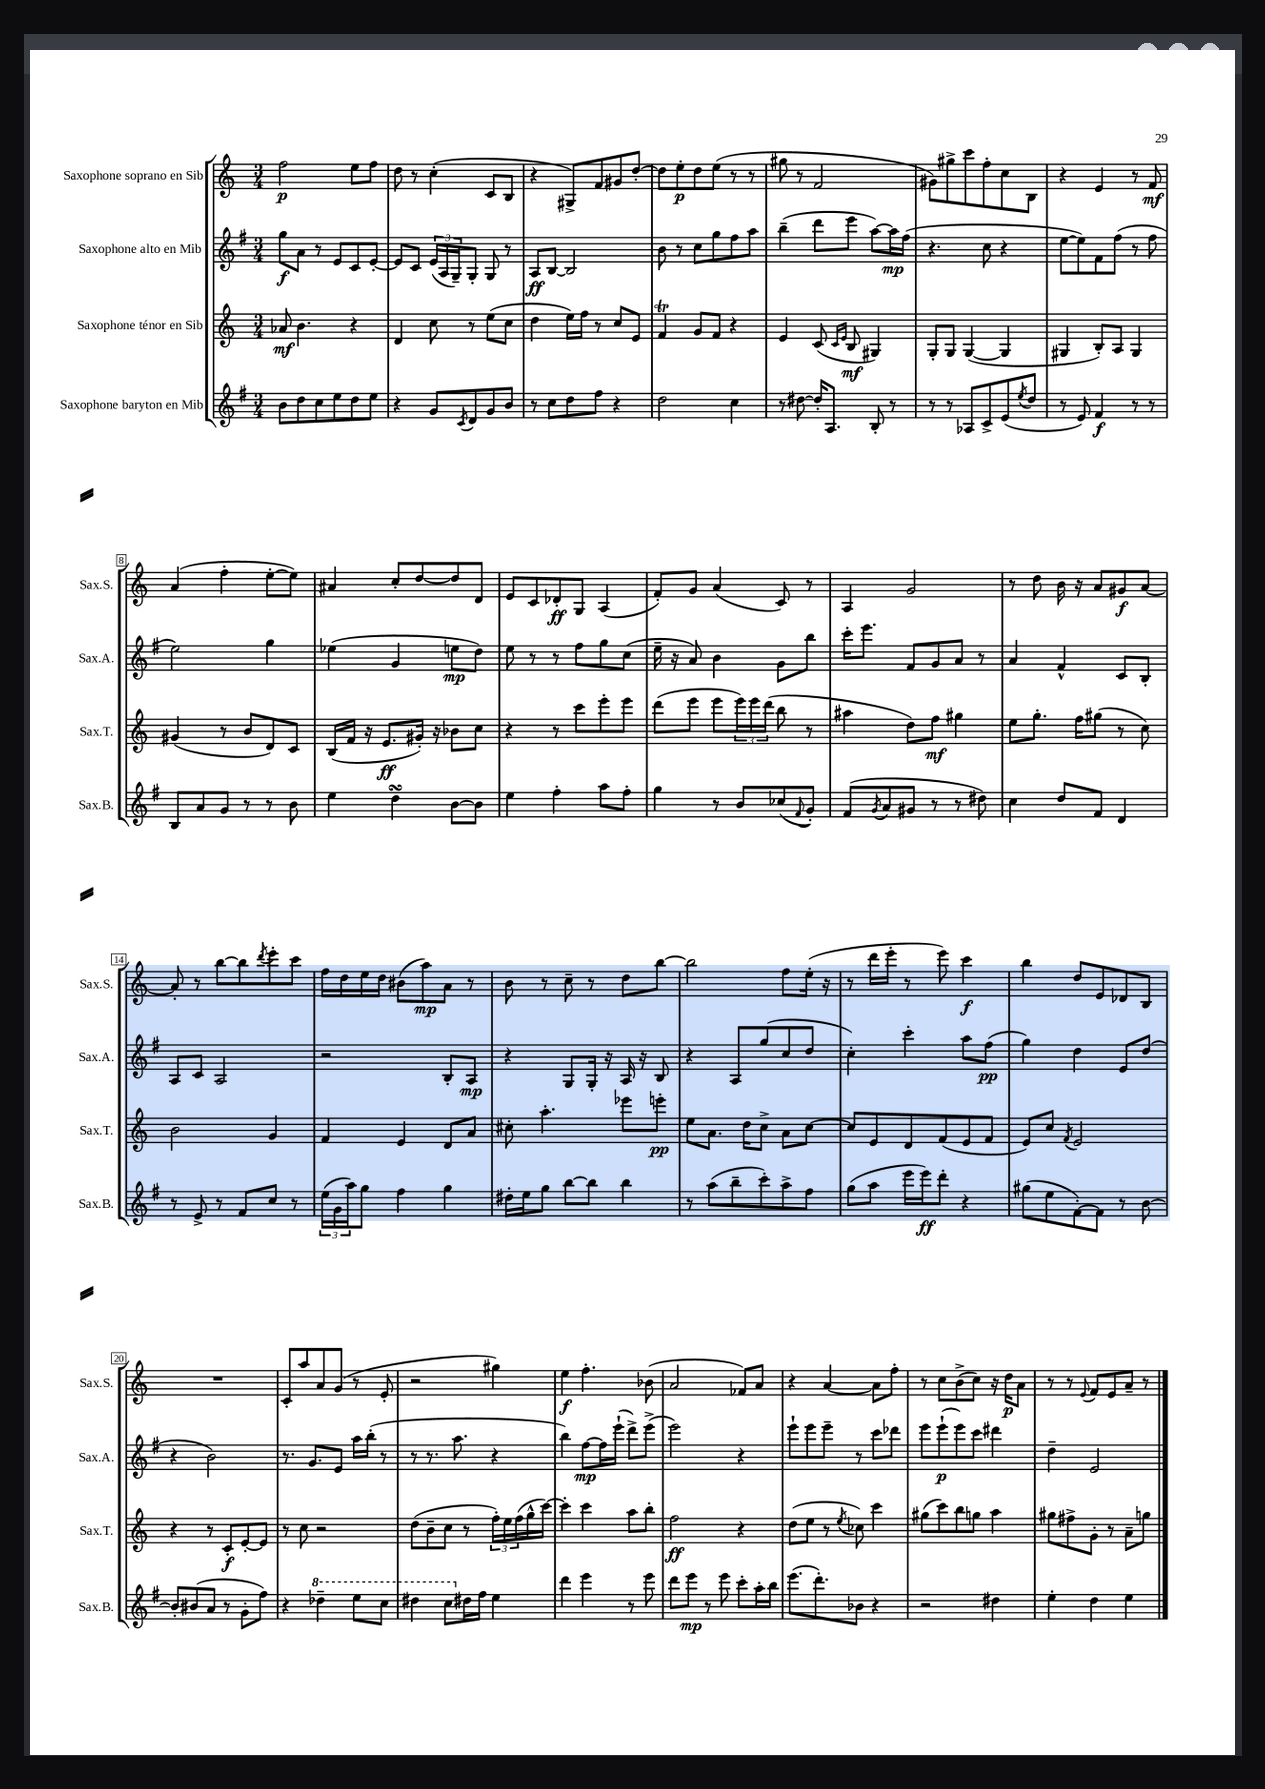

**kern	**kern	**kern	**kern
*staff4	*staff3	*staff2	*staff1
*clefG2	*clefG2	*clefG2	*clefG2
*k[f#]	*k[]	*k[f#]	*k[]
*M3/4	*M3/4	*M3/4	*M3/4
8b	8a-	8gg	2ff
8dd	4.b	8a	.
8cc	.	8r	.
8ee	.	8e	.
8dd	4r	8c	8ee
8ee	.	[8e'	8ff
=	=	=	=
4r	4d	8e]	8dd
.	.	8c	8r
8g	8cc	(24e	(4cc'
.	.	24A	.
.	.	24G~)	.
8qc	.	.	.
8d	8r	8G'	.
8g	(8ee	8G	8c
8b	8cc	8r	8B
=	=	=	=
8r	4dd	8A	4r
8cc	.	[8B	.
8dd	16ee)	2B]	8G#^)
.	16ff	.	.
8ff#	8r	.	8f
4r	8cc	.	8g#
.	8e	.	[8dd'
=	=	=	=
2dd	4f	8b	8dd]
.	.	8r	8ee'
.	8g	8cc	8dd
.	8f	8gg	(8ee
4cc	4r	8ff#	8r
.	.	8aa	8r
=	=	=	=
8r	4e	(4bb~	8gg#
[8dd#	.	.	8r
16dd#']	(8c	8ddd	2f
8.A	.	.	.
.	16qqc	.	.
.	16qqe	.	.
.	8B	8eee	.
8B'	4G#)	[8aa)	.
8r	.	16aa]	.
.	.	(16ff#	.
=	=	=	=
8r	8G'	4.r	8g#)
8r	8G	.	8gg#^
8A-	([4G	.	8ccc
8c^	.	8cc	8ff'
(8e	4G]	4r	8cc
8qee	.	.	.
8dd	.	.	8B
=	=	=	=
8r	4G#	[8ee	4r
8e)	.	8ee])	.
4f#	8B')	8f#	4e
.	8A	(8ff#	.
8r	4G#	8r	8r
8r	.	8ff#	8f
=	=	=	=
8B	(4g#	2ee)	(4a
8a	.	.	.
8g	8r	.	4ff'
8r	8b	.	.
8r	8d)	4gg	[8ee'
8b	8c	.	8ee])
=	=	=	=
4ee	(16B	(4ee-	4a#
.	16f	.	.
.	16r	.	.
.	8.e	.	.
4dd	.	4g	8cc'
.	16g#')	.	[8dd
.	16r	.	.
[8b	8b-	8ee	8dd]
8b]	8cc	8dd)	8d
=	=	=	=
4ee	4r	8ee	8e
.	.	8r	8c
4ff#'	8r	8r	8d-'
.	8ccc	8ff#	8G
8aa	8eee'	8gg	(4A
8ff#'	8eee	(8cc	.
=	=	=	=
4gg	(8ddd	16ee~	8f')
.	.	16r	.
.	8eee	8a)	8g
8r	8eee	4b	(4a
8b	24eee)	.	.
.	24eee	.	.
.	(24ddd	.	.
(8cc-	8bb	8g	8c)
8qqf#	.	.	.
8g')	8r	8bb	8r
=	=	=	=
(8f#	4aa#	16ccc'	4A
.	.	8.eee	.
8qg	.	.	.
8a	.	.	.
8g#	8dd)	8f#	2g
8r	8ff	8g	.
8r	4gg#	8a	.
8dd#)	.	8r	.
=	=	=	=
4cc	8ee	4a	8r
.	8.gg'	.	8dd
8dd	.	4f#^^	16b
.	16ff	.	16r
8f#	(8gg#	.	8a
4d	8r	8c	8g#
.	8cc)	8B'	[8a
=	=	=	=
8r	2b	8A	8a']
8e^	.	8c	8r
8r	.	2A	[8bb
8f#	.	.	8bb]
.	.	.	8qddd
8cc	4g	.	8eee'
8r	.	.	8ccc
=	=	=	=
(24ee	4f	2r	16ff
24g	.	.	.
.	.	.	16dd
24aa)	.	.	.
8gg	.	.	16ee
.	.	.	16dd
4ff#	4e	.	(8b#
.	.	.	8aa)
4gg	8d	8B'	8a
.	8a	8A	8r
=	=	=	=
16dd#'	8cc#'	4r	8b
16ee	.	.	.
8gg	4.aa'	.	8r
[8bb	.	8G	8cc~
8bb]	.	16G'	8r
.	.	16r	.
4bb	8eee-	16A	8dd
.	.	16r	.
.	8eee'	8B	[8bb
=	=	=	=
8r	8ee	4r	2bb]
(8aa	8.a	.	.
8bb~	.	8A	.
.	16dd	.	.
8ccc')	8cc^	(8gg	.
8aa^	8a	8cc	8ff
8ff#	[8cc	8dd	(16ee'
.	.	.	16r
=	=	=	=
(8gg	8cc]	4cc')	8r
8aa	8e	.	16ddd
.	.	.	16eee'
16eee	8d	4ccc'	8r
16eee)	.	.	.
8ddd'	(8f	.	8eee)
4r	8e	8aa	4ccc
.	8f	(8ff#	.
=	=	=	=
(8gg#	8e)	4gg)	4bb
8ee	8cc	.	.
.	8qf	.	.
[8f#')	2e	4dd	8dd
8f#]	.	.	8e
8r	.	8e	8d-
[8b	.	(8dd	8B
=	=	=	=
8b']	4r	4r	2.r
(8b#	.	.	.
8a	8r	2b)	.
8r	8c'	.	.
8g'	[8e'	.	.
8ff#)	8e]	.	.
=	=	=	=
4r	8r	8.r	8c'
.	8cc	.	8aa
.	.	8.g	.
4ddd-~	2r	.	8a
.	.	8e	(8g
8eee	.	16aa	8r
.	.	(16bb'	.
8ccc	.	8r	8e'
=	=	=	=
4ddd#	(8dd	8r	2r
.	8b~	8.r	.
8ccc	8cc	.	.
.	.	8.aa	.
16dd#	8r	.	.
16ff#	.	.	.
4ee	24ff')	4r	4gg#)
.	24ee	.	.
.	(24ff	.	.
.	16gg^^	.	.
.	[16ccc)	.	.
=	=	=	=
4ddd	4ccc']	4bb)	4ee
4eee	4ccc	[8ff#	4.ff'
.	.	16ff#]	.
.	.	(16eee`	.
8r	8aa	8ddd^)	.
8eee	8bb'	(8eee^	(8b-
=	=	=	=
8ddd	2ff	2eee)	2a
8eee	.	.	.
8r	.	.	.
8eee	.	.	.
8ccc'	4r	4r	8f-)
16aa'	.	.	8a
16bb	.	.	.
=	=	=	=
(8.eee	(8dd	8eee`	4r
.	8ee	8eee	.
8.ddd')	.	.	.
.	8r	8eee~	[4a
.	8qee	.	.
8b-	8cc-)	8r	.
4r	4ccc	8ccc	8a]
.	.	8ddd-	8ff'
=	=	=	=
2r	(8gg#	8eee	8r
.	8ccc)	(8eee`	8cc
.	8bb	8eee)	(8b^
.	8gg	8ccc	8cc)
4dd#	4aa	4ddd#	16r
.	.	.	16dd
.	.	.	8a
=	=	=	=
4ee'	8gg#	4dd~	8r
.	8ff#^	.	8r
.	.	.	8qqe
4dd	8g'	2e	8f
.	8r	.	8e
4ee	8a~	.	8a~
.	8gg	.	8r
==	==	==	==
*-	*-	*-	*-
